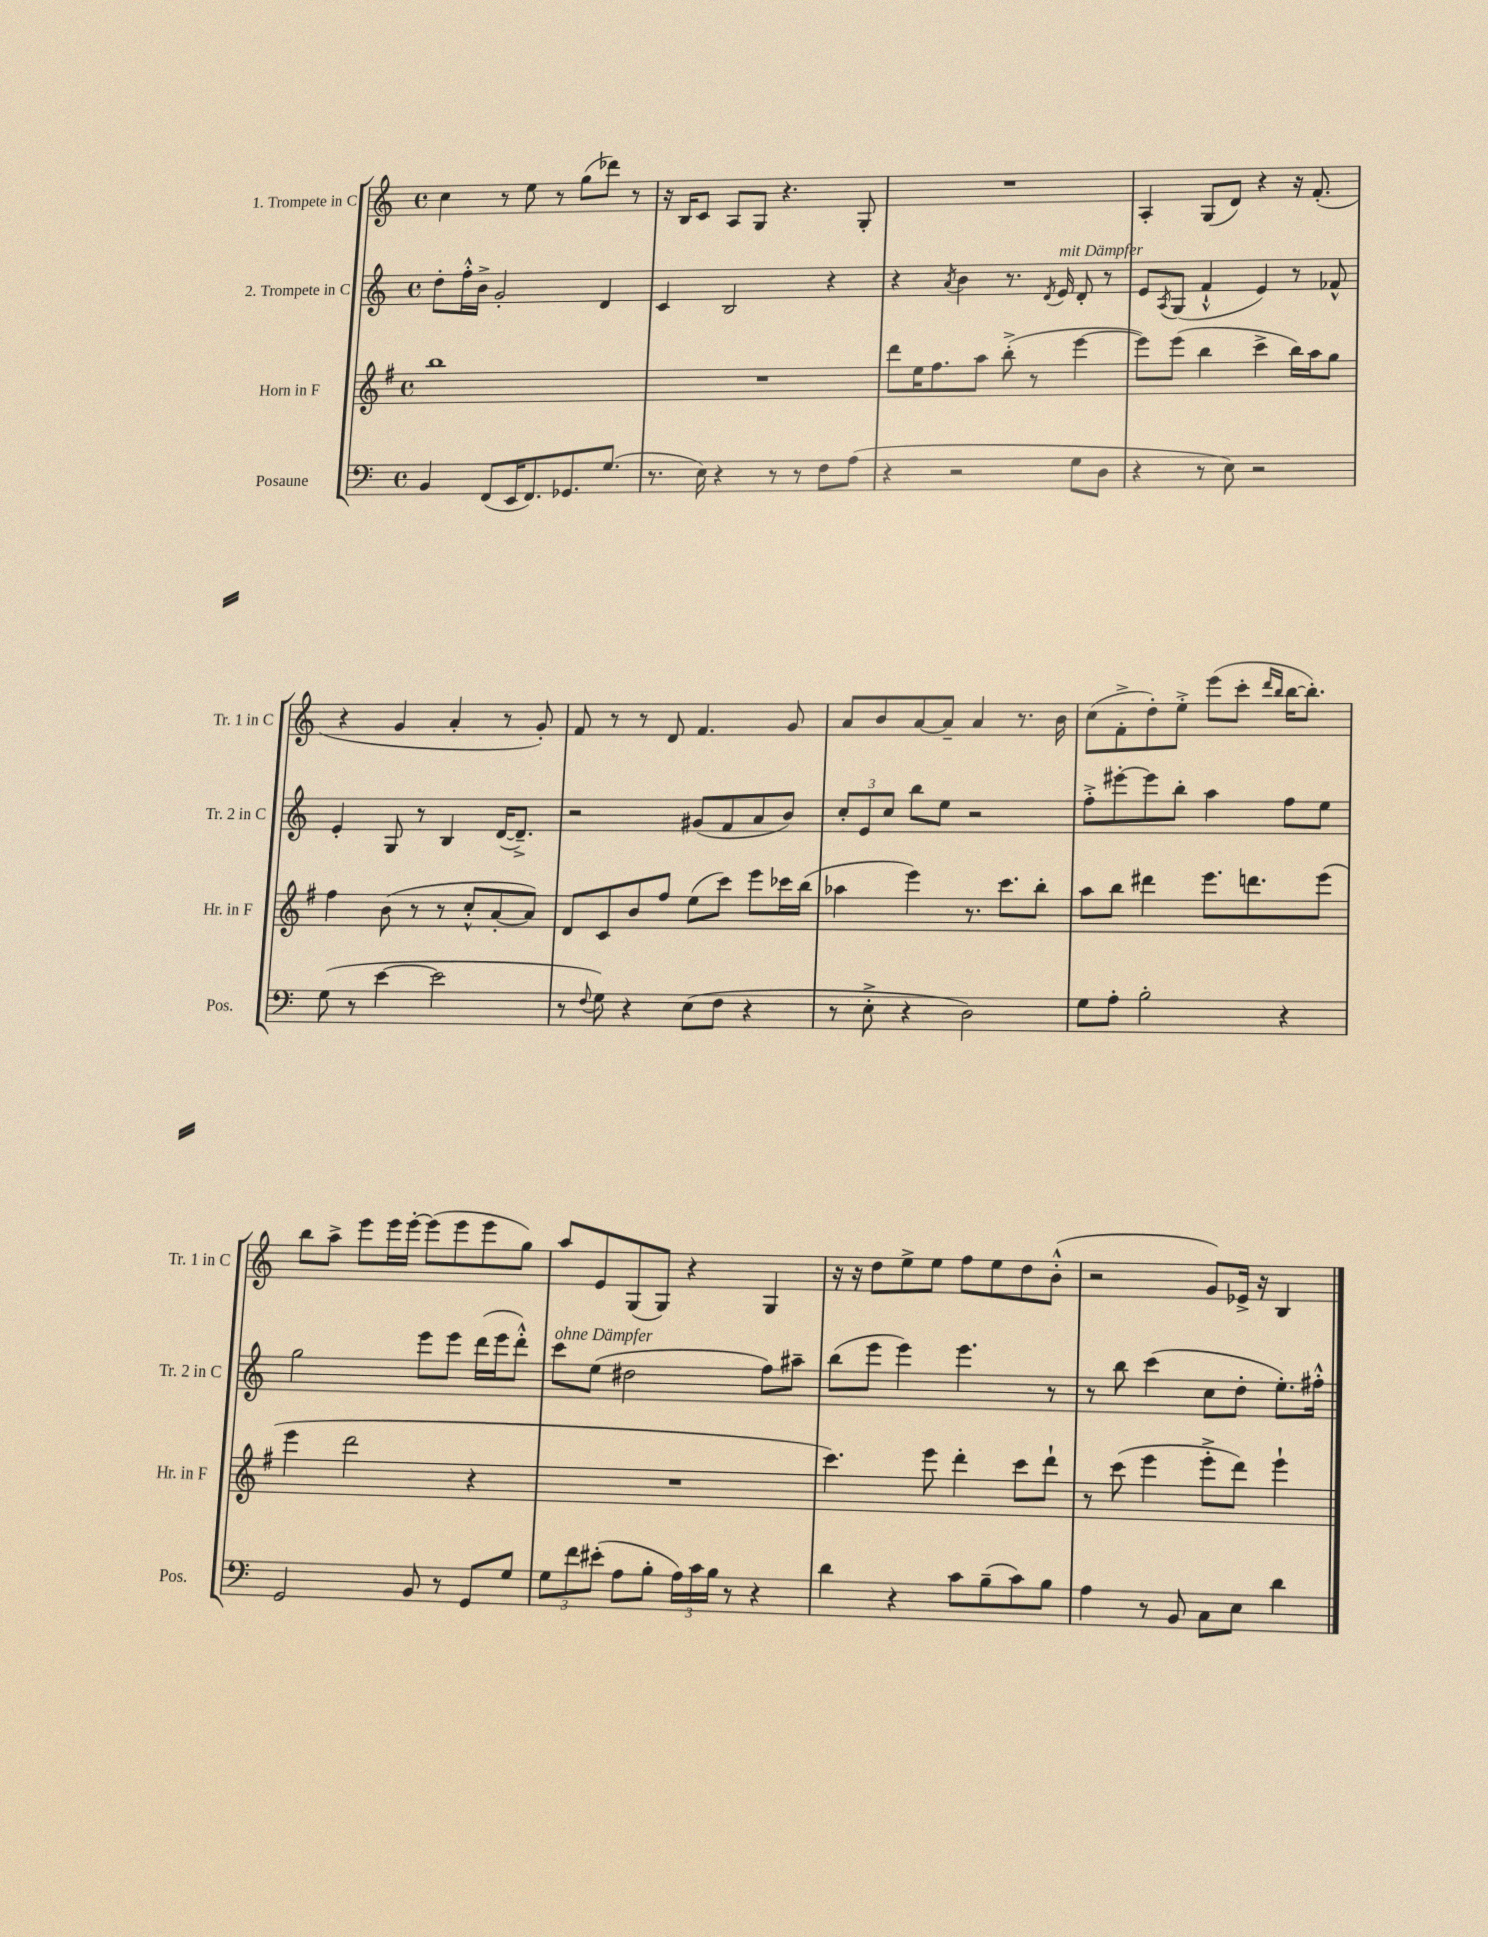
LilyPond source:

<<
\new StaffGroup <<
\new Staff = "s0" \with { instrumentName = "1. Trompete in C" shortInstrumentName = "Tr. 1 in C" } {
    \clef treble \key c \major \defaultTimeSignature \time 4/4
    c''4 r8 e''8 r8 g''8( des'''8) r8 |
    r16 b16 c'8 a8 g8 r4. g8-. |
    R1 |
    a4-. g8( d'8) r4 r16 f'8.-.( |
    r4 g'4 a'4-. r8 g'8-.) |
    f'8 r8 r8 d'8 f'4. g'8 |
    a'8 b'8 a'8~ a'8-- a'4 r8. b'16 |
    c''8( f'8-.-> d''8-.) e''8-.-> e'''8( c'''8-. \grace { d'''16 b''16 } b''16~ b''8.-.) |
    b''8 a''8-> e'''8 e'''16 e'''16~-. e'''8( e'''8 e'''8 g''8) |
    a''8 e'8 g8( g8) r4 g4 |
    r16 r16 d''8 e''8-> e''8 f''8 e''8 d''8 b'8-.-^( |
    r2 g'8) ees'16-> r16 b4 \bar "|." |
}
\new Staff = "s1" \with { instrumentName = "2. Trompete in C" shortInstrumentName = "Tr. 2 in C" } {
    \clef treble \key c \major \defaultTimeSignature \time 4/4
    d''8-. f''16-.-^ b'16-> g'2-. d'4 |
    c'4 b2 r4 |
    r4 \acciaccatura { a'8 } b'4 r8. \acciaccatura { d'8 } e'16^\markup { \italic "mit Dämpfer" } d'8-. r8 |
    e'8 \acciaccatura { a8 } g8( f'4-!-^ e'4) r8 fes'8-^ |
    e'4-. g8 r8 b4 d'16~( d'8.--->) |
    r2 gis'8( f'8 a'8 b'8) |
    \tuplet 3/2 { c''8-. e'8 c''8 } b''8 e''8 r2 |
    f''8-.-> eis'''8~-. eis'''8 b''8-. a''4 f''8 e''8 |
    g''2 e'''8 e'''8 d'''16( e'''16 d'''8-.-^) |
    c'''8^\markup { \italic "ohne Dämpfer" } e''8( dis''2 f''8) ais''8-- |
    b''8( e'''8 e'''4) e'''4. r8 |
    r8 b''8 c'''4( c''8 d''8-. e''8.-.) fis''16-.-^ \bar "|." |
}
\new Staff = "s2" \with { instrumentName = "Horn in F" shortInstrumentName = "Hr. in F" } {
    \clef treble \key g \major \defaultTimeSignature \time 4/4
    b''1 |
    R1 |
    d'''8 e''16 fis''8. a''8 b''8-.->( r8 e'''4~ |
    e'''8) e'''8( b''4 c'''4-> b''16) a''16 g''8 |
    fis''4 b'8( r8 r8 c''8-.-^ a'8~-. a'8) |
    d'8 c'8 b'8 fis''8 e''8( c'''8) e'''8 ces'''16 b''16( |
    aes''4 e'''4) r8. c'''8. b''8-. |
    a''8 b''8 dis'''4 e'''8. d'''8. e'''8( |
    e'''4 d'''2 r4 |
    R1 |
    c'''4.) e'''8 d'''4-. c'''8 d'''8-! |
    r8 c'''8( e'''4 e'''8-.-> d'''8) e'''4-! \bar "|." |
}
\new Staff = "s3" \with { instrumentName = "Posaune" shortInstrumentName = "Pos." } {
    \clef bass \key c \major \defaultTimeSignature \time 4/4
    b,4 f,8( e,16 f,8.) ges,8. g8.( |
    r8. e16) r4 r8 r8 f8 a8( |
    r4 r2 g8 d8 |
    r4 r8 e8) r2 |
    g8( r8 e'4~ e'2 |
    r8 \appoggiatura { f8 } g8) r4 e8( f8 r4 |
    r8 e8-.-> r4 d2) |
    g8 a8-. b2-. r4 |
    g,2 b,8 r8 g,8 g8 |
    \tuplet 3/2 { g8 f'8 eis'8-.( } a8 b8-. \tuplet 3/2 { a16) c'16 b16 } r8 r4 |
    d'4 r4 c'8 b8--( c'8) b8 |
    a4 r8 b,8 c8 e8 d'4 \bar "|." |
}
>>
>>
\layout { \context { \Score \remove "Bar_number_engraver" } }
